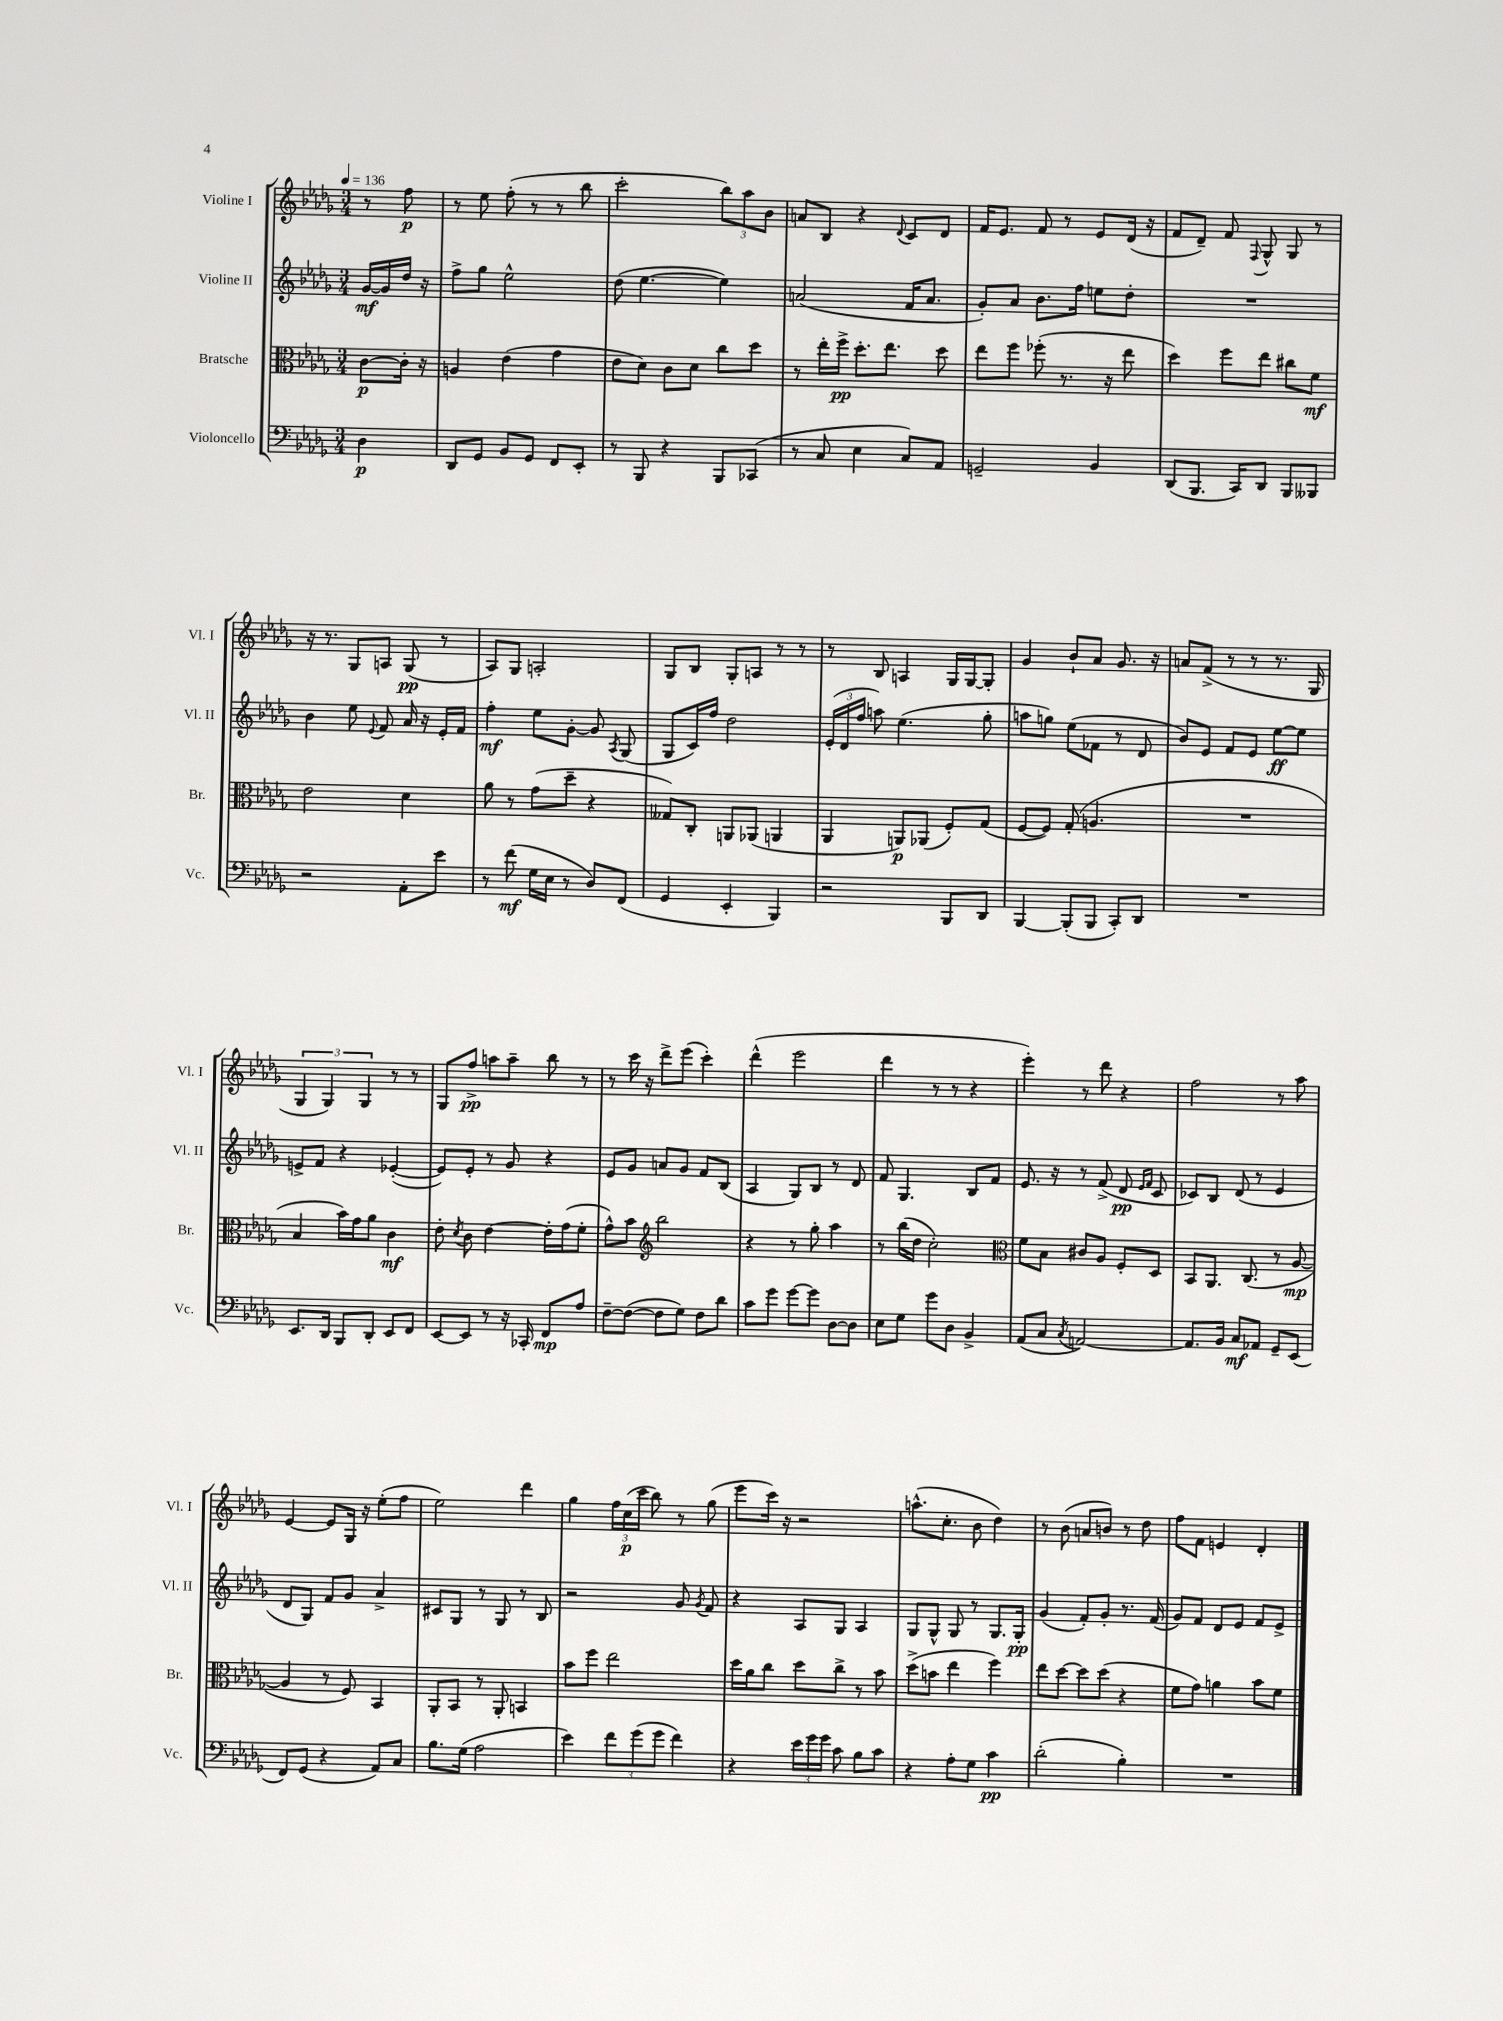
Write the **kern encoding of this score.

**kern	**kern	**kern	**kern
*staff4	*staff3	*staff2	*staff1
*clefF4	*clefC3	*clefG2	*clefG2
*k[b-e-a-d-g-]	*k[b-e-a-d-g-]	*k[b-e-a-d-g-]	*k[b-e-a-d-g-]
*M3/4	*M3/4	*M3/4	*M3/4
*MM136	*MM136	*MM136	*MM136
4D-	[8c	[16g-	8r
.	.	16g-]	.
.	16c']	16dd-	8ff
.	16r	16r	.
=	=	=	=
8DD-	4A	8ff^	8r
8GG-	.	8gg-	8ee-
8BB-	(4e-	2ee-^^	(8ff'
8GG-	.	.	8r
8FF	4g-	.	8r
8EE-'	.	.	8bb-
=	=	=	=
8r	8e-	(8dd-	2ccc'
8BBB-	8d-)	[4.ee-	.
4r	8c	.	.
.	8d-	.	.
8BBB-	8cc	4ee-])	12bb-)
.	.	.	12aa-
(8CC-	8dd-	.	.
.	.	.	12b-
=	=	=	=
8r	8r	(2a	8a
8C	16ee-'	.	8B-
.	16ff^	.	.
4E-	8.dd-'	.	4r
.	8.ee-	.	.
.	.	.	8qqd-
8C)	.	16f	8c
.	.	8.a	.
8AA-	8dd-	.	8d-
=	=	=	=
2GG~	8ee-	8g-')	16f
.	.	.	8.e-
.	8ff	8a-	.
.	(8ff-'	8.b-	8f
.	8.r	.	8r
.	.	16ff	.
4BB-	.	8ee	8e-
.	16r	.	.
.	8ee-	8dd-'	(16d-
.	.	.	16r
=	=	=	=
(8DD-	4dd-)	2.r	8f
8.BBB-	.	.	8d-~)
.	8ff	.	8f
16CC)	.	.	.
.	.	.	8qqF
8DD-	8ee-	.	8G-^^
8BBB-	8cc#	.	8G-
8BBB--	8f	.	8r
=	=	=	=
2r	2e-	4b-	16r
.	.	.	8.r
.	.	8ee-	8G-
.	.	8qqe-	.
.	.	8f	8A
8AA-'	4d-	16a-	(8G-
.	.	16r	.
8e-	.	16e-'	8r
.	.	16f	.
=	=	=	=
8r	8a-	4ff'	8A-)
(8f	8r	.	8G-
16G-	(8g-	8ee-	2A'
16E-	.	.	.
8r	8dd-~	[8g-'	.
8D-)	4r	8g-]	.
.	.	8qA-	.
(8FF	.	(8G-	.
=	=	=	=
4GG-	8G--)	8G-	8G-
.	8C'	16c)	8B-
.	.	16ff	.
4EE-'	8AA	2dd-	8G-'
.	(8AA-	.	8A
4BBB-)	4AA	.	8r
.	.	.	8r
=	=	=	=
2r	4AA-	(24e-'	8r
.	.	24d-	.
.	.	24ff	.
.	.	8aa)	8B-
.	8AA)	(4.ee-	4A
.	(8AA-	.	.
8BBB-	8F')	.	16G-
.	.	.	[16G-
8DD-	(8G-	8gg-'	8G-']
=	=	=	=
[4BBB-	[8F	8aa	4g-
.	8F])	8gg)	.
(8BBB-']	(8G-'	(8ee-	8b-`
8BBB-	4.A	8f-	8a-
8CC')	.	8r	8.g-
8DD-	.	8d-	.
.	.	.	16r
=	=	=	=
2.r	2.r	8b-)	8a
.	.	8e-	(8f^
.	.	8f	8r
.	.	8e-	8r
.	.	[8ee-	8.r
.	.	8ee-]	.
.	.	.	16G-
=	=	=	=
8.EE-	4B-	8e^	6G-
.	.	8f	.
.	.	.	6G-)
16DD-	.	.	.
8BBB-	16b-)	4r	.
.	16g-	.	.
.	.	.	6G-
8DD-'	8a-	.	.
8EE-	4c	([4e-'	8r
8FF	.	.	8r
=	=	=	=
[8EE-	8e-'	8e-])	8G-
.	8qd-	.	.
8EE-]	8c	8e-'	8ff^
8r	[4e-	8r	8aa
16r	.	8g-	8aa~
16CC-'	.	.	.
8FF	16e-']	4r	8bb-
.	(16g-	.	.
8A-	8f'	.	8r
=	=	=	=
[8F~	8g-^^)	8e-	8r
(8F_	8b-	8g-	16ccc
.	.	.	16r
*	*clefG2	*	*
8F]	2bb-	8a	8ddd-^
8G-)	.	8g-	(8eee-
8F	.	8f	4ccc')
8d-	.	(8B-	.
=	=	=	=
8c	4r	4A-	(4ddd-^^
8g-	.	.	.
[8g-	8r	8G-)	2eee-
8g-]	8gg-'	8B-	.
[8D-	4aa-	8r	.
8D-]	.	8d-	.
=	=	=	=
8E-	8r	8f	4ddd-
8G-	(16bb-	4.G-	.
.	16dd-	.	.
8g-	2cc')	.	8r
8D-	.	.	8r
4BB-^	.	8B-	4r
.	.	8f	.
=	=	=	=
*	*clefC3	*	*
(8AA-	8f	8.e-	4eee-')
8C	8B-	.	.
.	.	16r	.
8qC	.	.	.
[2AA)	8c#	8r	8r
.	8A-	(8f^	8ddd-
.	8F'	8d-	4r
.	.	16qqe-	.
.	.	16qqf	.
.	8D-	8c	.
=	=	=	=
8.AA]	8BB-	8c-)	2ff
.	8.AA-	8B-	.
16BB-	.	.	.
8C	.	(8d-	.
.	(8.C	.	.
8AA-	.	8r	.
8GG-~	8r	4e-	8r
(8EE-	[8A-	.	8aa-
=	=	=	=
8FF)	4A-]	8d-	[4e-
(8GG-	.	8G-)	.
4r	8r	8f	8e-]
.	8F)	8g-	16G-
.	.	.	16r
8AA-)	4BB-	4a-^	(8ee-'
8C	.	.	8ff
=	=	=	=
8.B-	8AA-'	8c#	2ee-)
.	8BB-	8G-	.
(16G-	.	.	.
2A-	8r	8r	.
.	8AA-'	8G-	.
.	4BB	8r	4ddd-
.	.	8B-	.
=	=	=	=
4e-)	8b-	2r	4gg-
.	8ff	.	.
12f	2ee-	.	24ff
.	.	.	(24cc
(12g-	.	.	24ccc
.	.	.	8bb-)
12g-	.	.	.
4f)	.	8g-	8r
.	.	8qg-	.
.	.	8f	(8gg-
=	=	=	=
4r	16dd-	4r	8eee-
.	16a-	.	.
.	8cc	.	16ccc)
.	.	.	16r
24e-	8dd-	8A-	2r
24g-	.	.	.
24g-	.	.	.
8c	8cc^	8G-	.
8B-	8r	4A-	.
8c	8b-	.	.
=	=	=	=
4r	(8dd-^	8G-	(8.aa^^
.	8b	8G-^^	.
.	.	.	8.cc'
8A-'	4ee-	8G-	.
8G-	.	8r	8b-
4c	4ff)	8.G-	4dd-)
.	.	16G-'	.
=	=	=	=
(2d-'	8ee-	(4g-	8r
.	[8dd-	.	(8b-
.	8dd-]	8f')	8a
.	(8dd-	8g-'	8b)
4B-')	4r	8.r	8r
.	.	.	8dd-
.	.	(16f	.
=	=	=	=
2.r	8f	8g-)	8ff
.	8g-)	8f	8f
.	4a	8d-	4e
.	.	8e-	.
.	8b-	8f	4d-'
.	8f	8e-^	.
==	==	==	==
*-	*-	*-	*-
